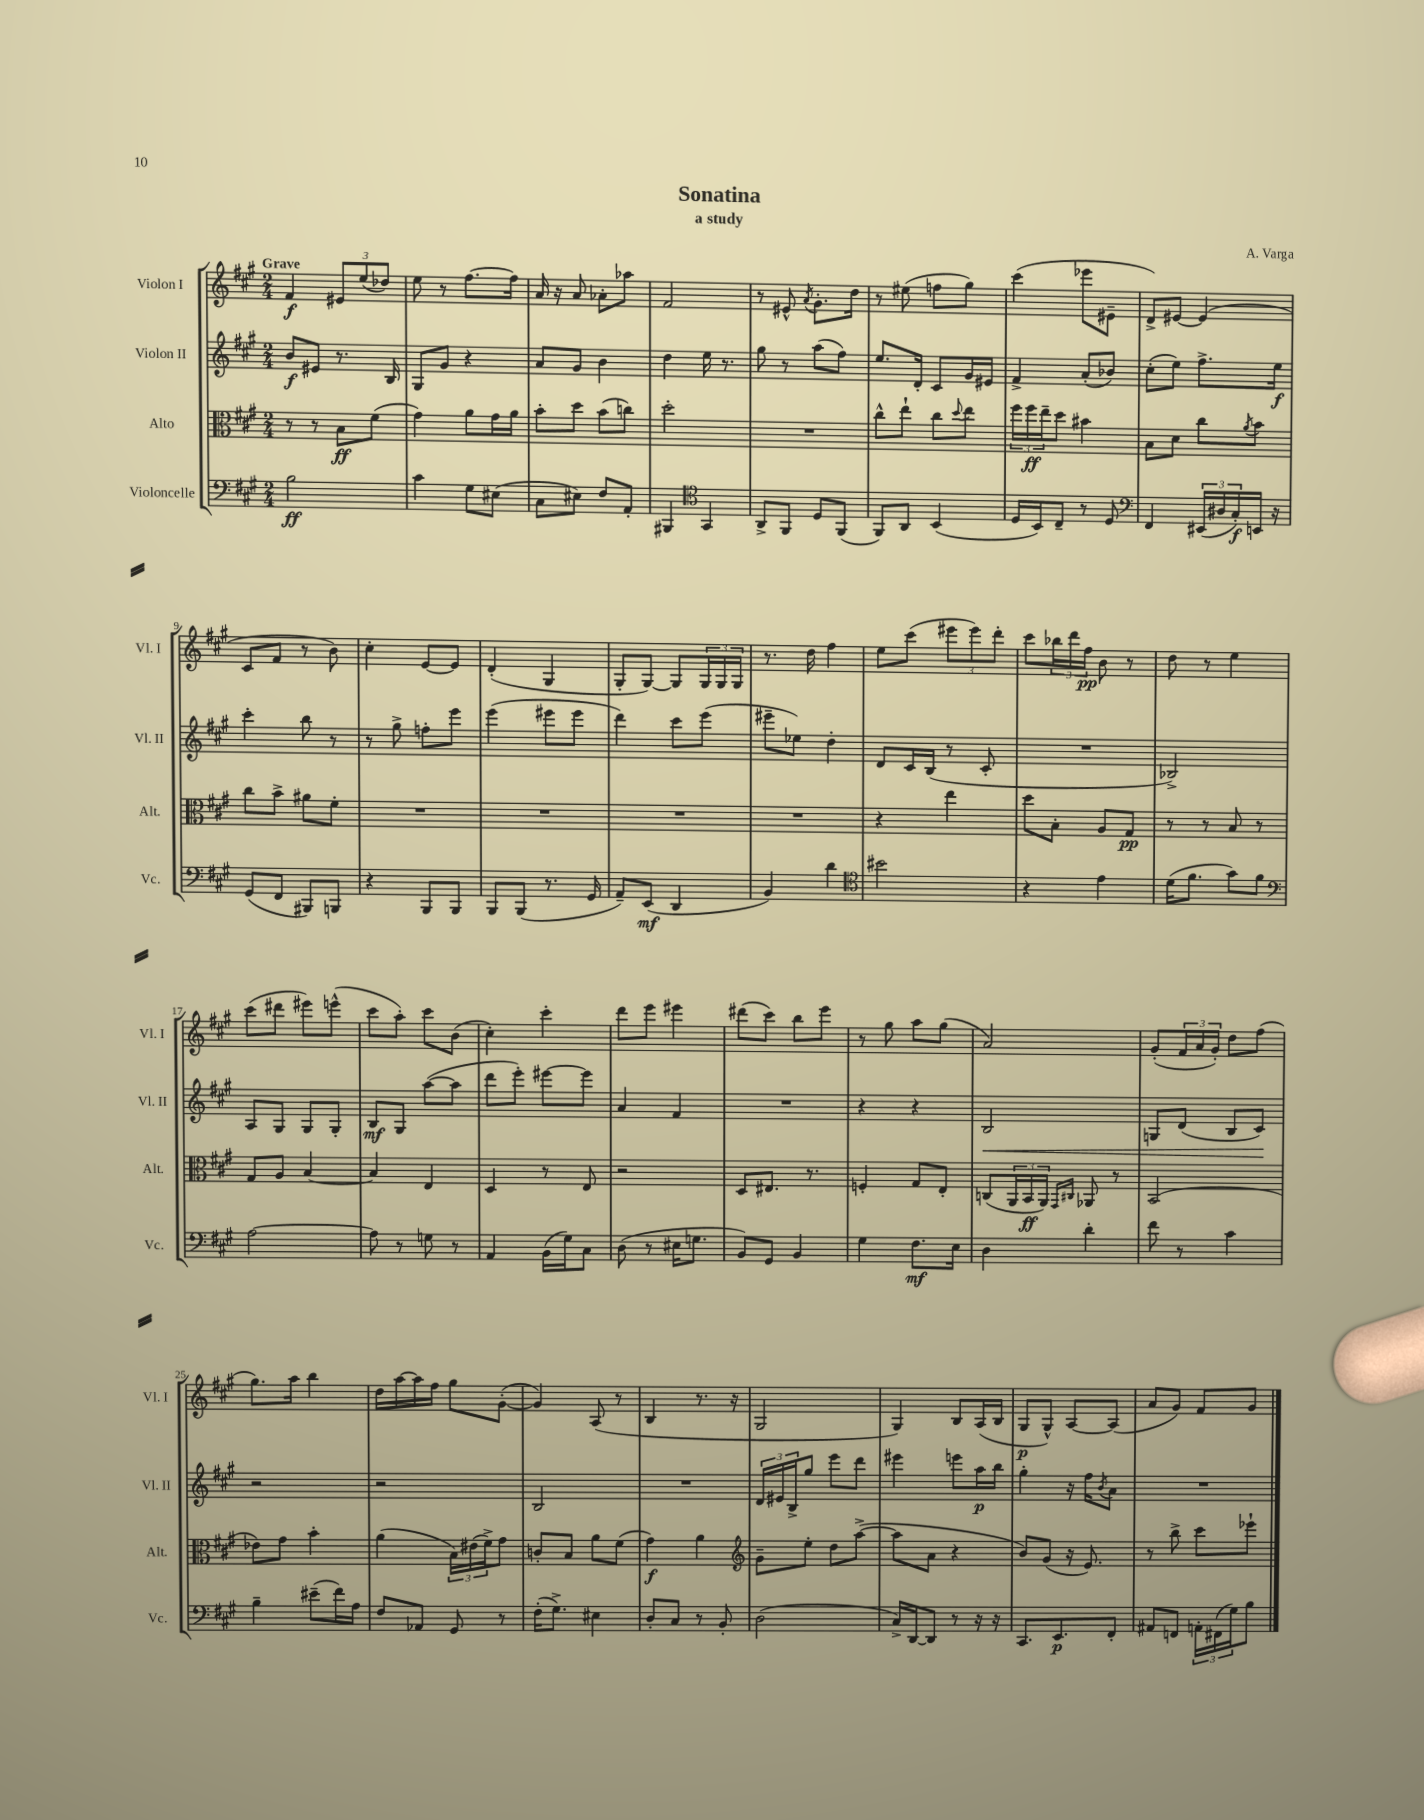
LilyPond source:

\header { title = "Sonatina" composer = "A. Varga" subtitle = "a study" }
<<
\new StaffGroup <<
\new Staff = "s0" \with { instrumentName = "Violon I" shortInstrumentName = "Vl. I" } {
    \clef treble \key a \major \numericTimeSignature \time 2/4 \tempo "Grave"
    fis'4\f \tuplet 3/2 { eis'8 e''8( des''8) } |
    e''8 r8 fis''8.~ fis''16 |
    a'16 r16 a'8 aes'8-. aes''8 |
    fis'2 |
    r8 eis'8-^ \acciaccatura { a'8 } gis'8.-. d''16 |
    r8 eis''8( f''8 gis''8) |
    cis'''4( ees'''8 eis'8-- |
    d'8->) eis'8~ eis'4( |
    cis'8 fis'8 r8 b'8) |
    cis''4-. e'8~ e'8 |
    d'4-.( gis4 |
    gis8-. gis8~) gis8 \tuplet 3/2 { gis16 gis16 gis16 } |
    r8. d''16 fis''4 |
    e''8 cis'''8( \tuplet 3/2 { eis'''8 eis'''8) d'''8-. } |
    cis'''8 \tuplet 3/2 { bes''16 d'''16 fis''16\pp } b'8 r8 |
    d''8 r8 e''4 |
    cis'''8( dis'''8 eis'''8) e'''8-^( |
    cis'''8 a''8-.) cis'''8 b'8( |
    cis''4-.) cis'''4-. |
    d'''8 e'''8 eis'''4 |
    dis'''8( cis'''8) b''8 e'''8 |
    r8 gis''8 a''8 gis''8( |
    a'2) |
    gis'8-.( \tuplet 3/2 { fis'16 a'16 gis'16-.) } d''8 fis''8( |
    gis''8.) a''16 b''4 |
    d''16 a''16~ a''16 fis''16 gis''8 gis'8~-.( |
    gis'4) a8( r8 |
    b4 r8. r16 |
    gis2 |
    gis4) b8 a16( b16 |
    gis8\p gis8-^) a8~ a8( |
    a'8 gis'8) fis'8 gis'8 \bar "|." |
}
\new Staff = "s1" \with { instrumentName = "Violon II" shortInstrumentName = "Vl. II" } {
    \clef treble \key a \major \numericTimeSignature \time 2/4
    b'8\f eis'8 r8. b16 |
    gis8 gis'8 r4 |
    a'8 gis'8 b'4 |
    d''4 e''16 r8. |
    gis''8 r8 a''8( fis''8) |
    e''8. d'16-. cis'8 gis'16 eis'16 |
    fis'4-> a'8-.( bes'8) |
    cis''8-.( e''8) fis''8.-> e''16\f |
    cis'''4-. b''8 r8 |
    r8 gis''8-> f''8-. e'''8 |
    e'''4( eis'''8 eis'''8 |
    d'''4) cis'''8 e'''8( |
    eis'''8-- ees''8) d''4-. |
    d'8 cis'16 b16( r8 cis'8-. |
    R2 |
    bes2->) |
    a8 gis8 gis8 gis8-. |
    b8\mf gis8 a''8~( a''8 |
    d'''8 e'''8-.) eis'''8~ eis'''8 |
    a'4 fis'4 |
    R2 |
    r4 r4 |
    b2\< |
    g8 d'8( b8 cis'8\!) |
    r2 |
    r2 |
    b2 |
    R2 |
    \tuplet 3/2 { d'16 eis'16 b16-> } gis''8 e'''8 d'''8 |
    eis'''4 e'''8 a''16\p b''16 |
    gis''4-. r16 fis''16 \acciaccatura { b'8 } a'8 |
    R2 \bar "|." |
}
\new Staff = "s2" \with { instrumentName = "Alto" shortInstrumentName = "Alt." } {
    \clef alto \key a \major \numericTimeSignature \time 2/4
    r8 r8 b8\ff fis'8( |
    gis'4) a'8 gis'16 a'16 |
    b'8-. d''8 b'8( c''8) |
    d''2-. |
    R2 |
    cis''8-^ e''8-! cis''8 \appoggiatura { d''8 } e''8 |
    \tuplet 3/2 { fis''16 fis''16\ff e''16-- } d''8 bis'4 |
    b8 d'8 cis''8 \acciaccatura { a'8 } b'8 |
    cis''8 b'8-> ais'8 fis'8-. |
    R2 |
    R2 |
    R2 |
    R2 |
    r4 e''4 |
    d''8 b8-. a8 gis8\pp |
    r8 r8 b8 r8 |
    gis8 a8 b4~ |
    b4 e4 |
    d4 r8 e8 |
    r2 |
    d8 eis8. r8. |
    f4-. gis8 e8-. |
    c8( \tuplet 3/2 { a,16 b,16\ff a,16) } \grace { gis,16 cis16 } aes,8 r8 |
    b,2( |
    ees'8) gis'8 b'4-. |
    a'4( \tuplet 3/2 { b16) eis'16( fis'16->) } gis'8 |
    c'8-. b8 a'8 fis'8( |
    gis'4\f) a'4 |
    \clef treble gis'8-- e''8-. d''8 a''8~->( |
    a''8 a'8 r4 |
    b'8) gis'8( r16 e'8.) |
    r8 b''8-> cis'''8 ees'''8-! \bar "|." |
}
\new Staff = "s3" \with { instrumentName = "Violoncelle" shortInstrumentName = "Vc." } {
    \clef bass \key a \major \numericTimeSignature \time 2/4
    b2\ff |
    cis'4 gis8 eis8( |
    cis8 eis8) fis8 a,8-. |
    bis,,4 \clef tenor gis,4 |
    a,8-> fis,8 d8 fis,8( |
    fis,8) a,8 b,4( |
    d16 b,16) cis8-- r8 d8 |
    \clef bass fis,4 \tuplet 3/2 { eis,16( dis16 cis16-.\f) } e,16 r16 |
    gis,8( fis,8 bis,,8) b,,8 |
    r4 b,,8 b,,8 |
    b,,8 b,,8( r8. gis,16 |
    a,8--) e,8\mf( d,4 |
    b,4) d'4 |
    \clef tenor bis'2 |
    r4 e'4 |
    d'16( fis'8. gis'8) fis'8 |
    \clef bass a2~ |
    a8 r8 g8 r8 |
    a,4 b,16( gis16) cis8 |
    d8( r8 eis16 g8. |
    b,8) gis,8 b,4 |
    gis4 fis8.\mf e16 |
    d4 d'4-. |
    fis'8 r8 cis'4 |
    b4-- eis'8--( fis'16) a16 |
    fis8 aes,8 gis,8 r8 |
    fis16-.( gis8.->) eis4 |
    d8-. cis8 r8 b,8-. |
    d2( |
    cis16->) d,16~ d,8 r8 r16 r16 |
    cis,8. e,8.\p fis,8-. |
    ais,8 f,8 \tuplet 3/2 { a,16-. fis,16( gis16) } b8 \bar "|." |
}
>>
>>
